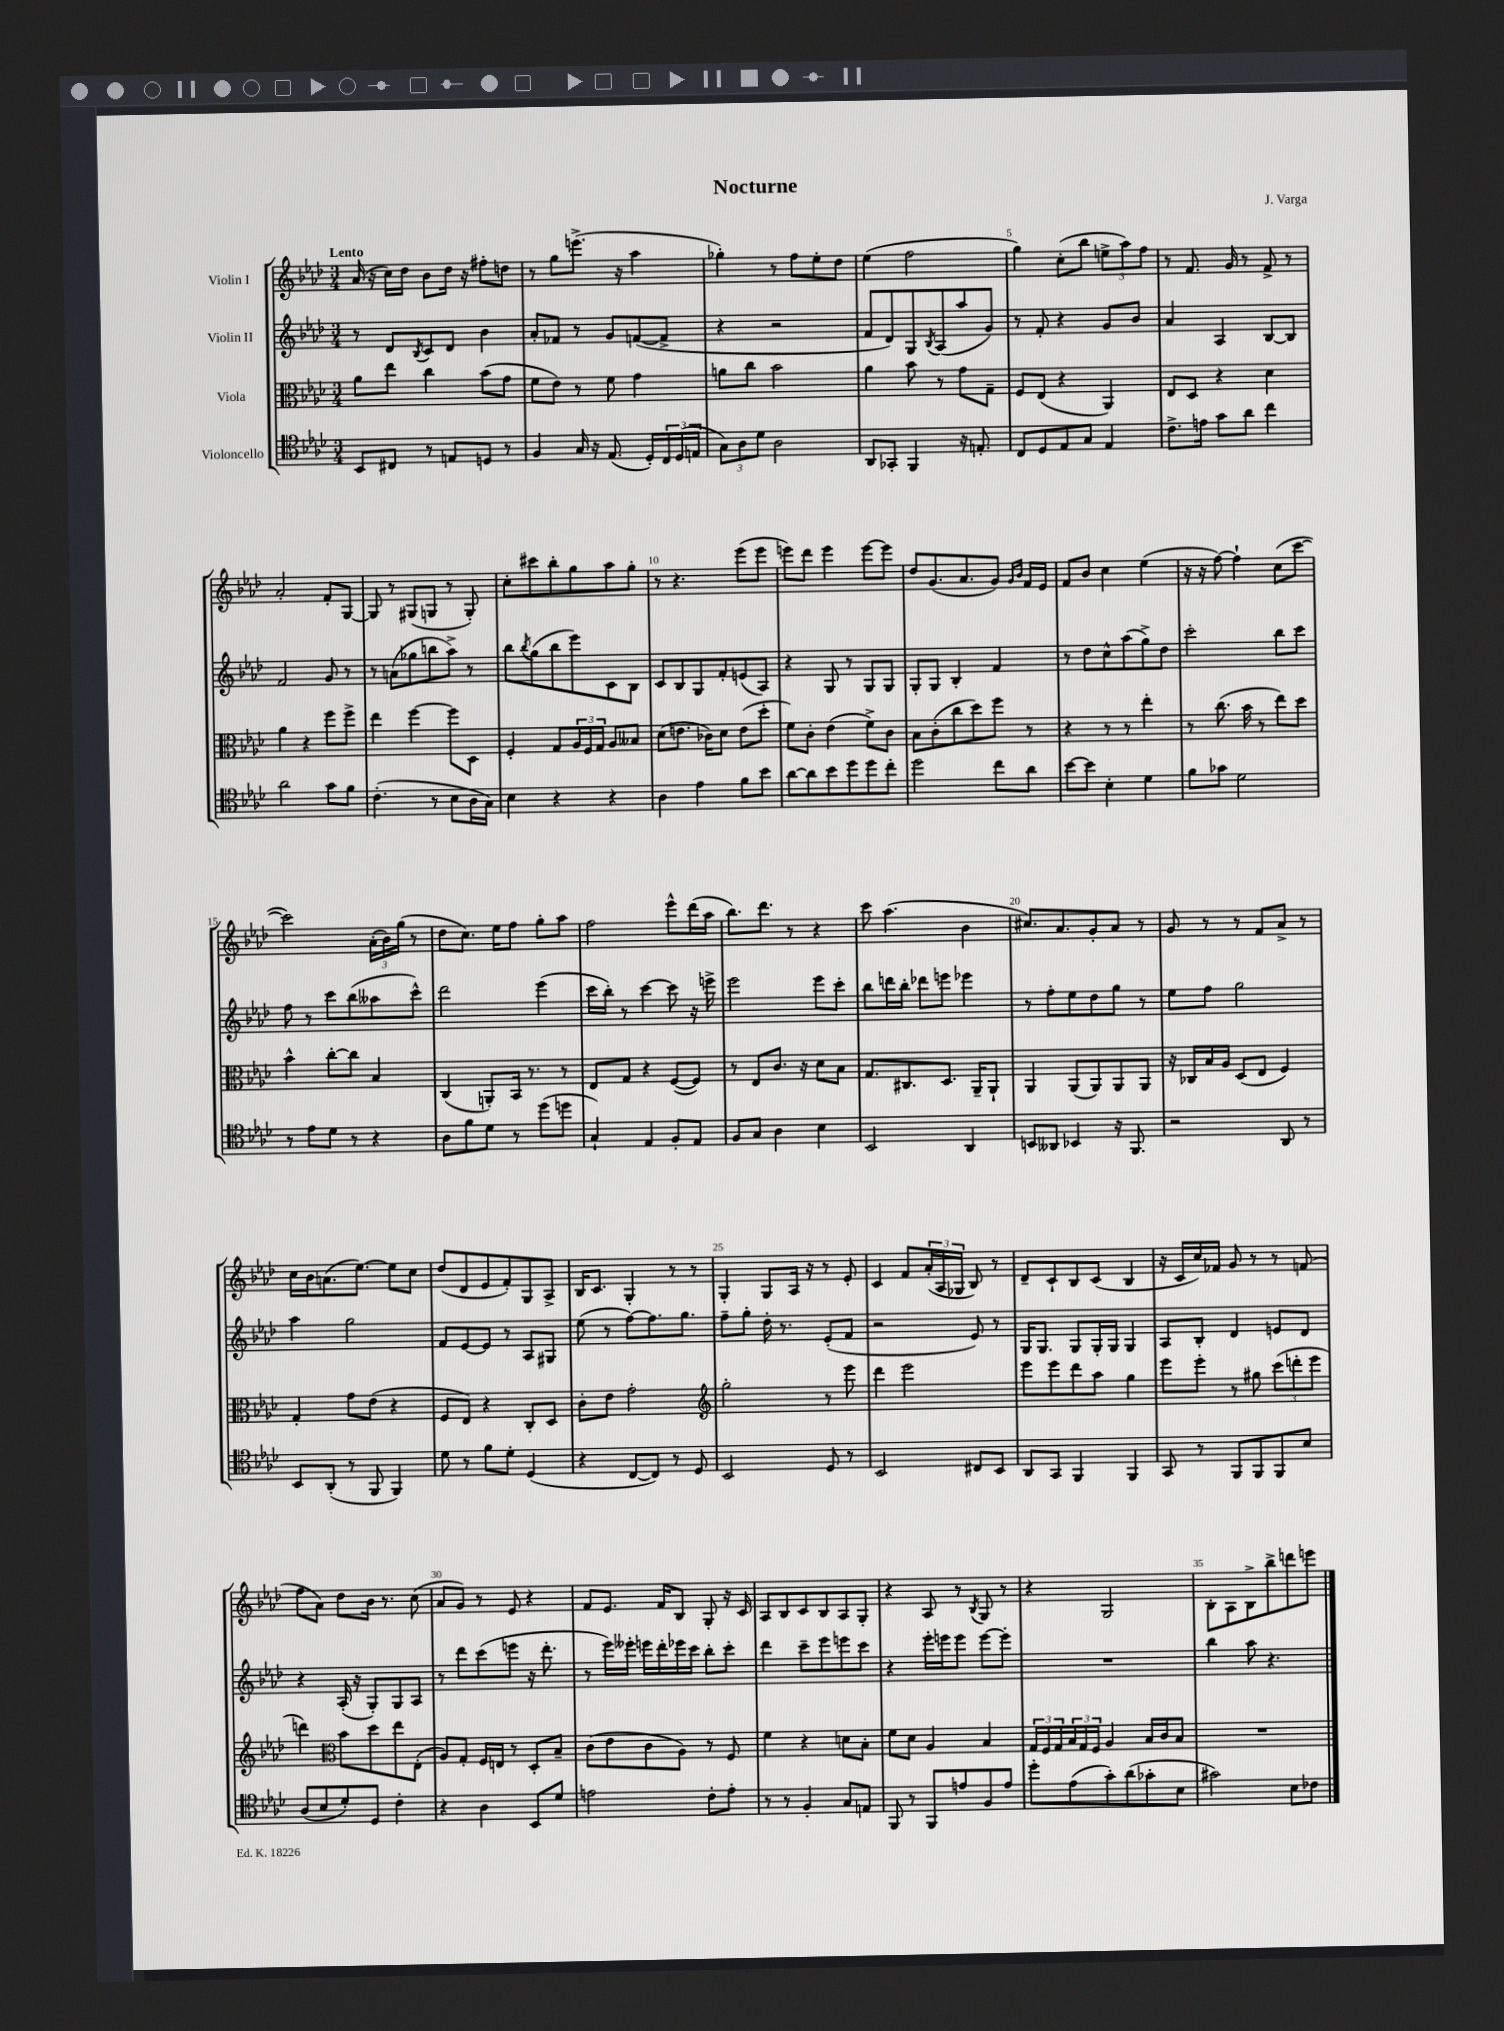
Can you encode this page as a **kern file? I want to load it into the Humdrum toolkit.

**kern	**kern	**kern	**kern
*staff4	*staff3	*staff2	*staff1
*clefC4	*clefC3	*clefG2	*clefG2
*k[b-e-a-d-]	*k[b-e-a-d-]	*k[b-e-a-d-]	*k[b-e-a-d-]
*M3/4	*M3/4	*M3/4	*M3/4
8BB-	8a-	8r	(16a-
.	.	.	16r
8C#	8ee-	8d-	16cc)
.	.	.	16dd-
.	.	8qB-	.
8r	4cc	8c	8b-
8E	.	8d-	16dd-
.	.	.	16r
8D	(8b-	4b-	8ff#'
8r	8g	.	8dd
=	=	=	=
4F	8f	8a-'	8r
.	8e-)	8f-	8gg
16G	8r	8r	(8.eee^
16r	.	.	.
(8.E-	8f	8g	.
.	.	.	16r
.	4g	([8f	4aa-
16D-')	.	.	.
24C	.	8f^]	.
(24D-	.	.	.
24E	.	.	.
=	=	=	=
12G)	8a	4r	4gg-')
12A-	.	.	.
.	8cc	.	.
12d-	.	.	.
2A-	2b-	2r	8r
.	.	.	8ff
.	.	.	8ee-'
.	.	.	8dd-
=	=	=	=
8AA-	4a-	8f	(4ee-
8GG-'	.	8d-)	.
4FF	8b-	8G	2ff
.	.	8qB-	.
.	8r	(8A-	.
16r	8g	8aa-	.
8.E'	.	.	.
.	8G~	8g)	.
=	=	=	=
8C	8F	8r	4gg)
8D-	(8E-	8f'	.
8E-	4r	4r	(8cc'
8G	.	.	8bb-
4E-	4AA-)	8g	12ee^
.	.	.	12aa-)
.	.	8b-	.
.	.	.	12ff
=	=	=	=
8.c^	8E-	4a-	8r
.	8D-	.	8.f
16e	.	.	.
8g	4r	4A-	.
.	.	.	16g
8a-	.	.	8r
4cc	4d-	[8B-	8f^
.	.	8B-]	8r
=	=	=	=
2a-	4a-	2f	2a-'
.	4r	.	.
8g	8ff	8g	8f'
8f	8ff^	8r	[8G
=	=	=	=
(4.c'	4ee-	8r	8G]
.	.	(8a	8r
.	[4ff	8gg-	(8G#
8r	.	8bb	8G
8B-	8ff]	8aa-^)	8r
16A-	8D-	8r	8G')
16G)	.	.	.
=	=	=	=
4B-	4F'	8bb-	8cc'
.	.	8qbb-	.
.	.	(8gg	8ccc#
4r	8G	8bb-	8bb-'
.	24A-	8eee-)	8gg
.	24F	.	.
.	24G	.	.
4r	8A-	8c	8aa-
.	8B--	8B-	8gg'
=	=	=	=
4A-	(8d-	8c	8r
.	8.e	8B-	4.r
4e-	.	8G	.
.	16c-)	.	.
.	8d-	8f'	.
8f	(8e	(8e	(8eee-
8b-	8dd-'	8A-)	8eee-
=	=	=	=
[8a-	8f)	4r	8eee)
8a-]	8c'	.	8ddd-
8b-	(4e-	8G	4eee
8dd-	.	8r	.
8dd-	8f^)	8G	[8eee
8cc'	8c	8G	8eee]
=	=	=	=
2dd-	8B-	8G'	8dd-
.	(8c'	8G	(8.g
.	8cc	4B-'	.
.	.	.	8.a-
.	8dd-)	.	.
8cc	8ff	4f	8g)
.	.	.	16qqg
.	.	.	16qqb-
8a-	8r	.	16f
.	.	.	16e-
=	=	=	=
[8b-	4r	8r	8f
8b-]	.	8dd-	8b-
4B-'	8r	8cc^^	4cc
.	8r	(8aa-	.
4d-	4ee-'	8gg^)	(4ee-
.	.	8dd-	.
=	=	=	=
8f	8r	2ccc'	16r
.	.	.	16r
8g-	(8.cc	.	[8ff)
2d-	.	.	4ff`]
.	16b-	.	.
.	8r	.	.
.	8ee-)	8bb-	(8cc
.	8dd-	8ccc	[8ccc
=	=	=	=
8r	4b-^^	8ff	2ccc])
8e-	.	8r	.
8d-	[8cc'	8ccc	.
8r	8cc]	(8bb-	.
4r	4B-	8aa--	(24a-'
.	.	.	24b-)
.	.	.	(24gg
.	.	8ccc^^)	8r
=	=	=	=
8A-	(4C	2ddd-	8dd-
8f	.	.	8.cc)
8d-	8AA')	.	.
.	.	.	16ee-
8r	16BB-	.	8ff
.	8.r	.	.
(8dd-	.	(4eee-	8gg'
8dd	8r	.	8aa-
=	=	=	=
4G`)	8E-	16ccc	2ff
.	.	16bb-')	.
.	8G	8r	.
4E-	4r	[4ccc	.
8F'	([8F	8ccc]	8eee-^^
8E-	8F])	16r	(16ddd-
.	.	16eee^	16aa-
=	=	=	=
8F	8r	2eee-	8.bb-)
8G	8E-	.	.
.	.	.	8.ddd-
4A-	8.c	.	.
.	.	.	8r
.	16r	.	.
4B-	8d-	8eee-	4r
.	8B-	8ccc'	.
=	=	=	=
2BB-	8.G	8bb-	8ccc
.	.	16ddd	(4.aa-
.	8.C#	16bb-'	.
.	.	8ddd-	.
.	8.D-	8eee	.
4AA-	.	4eee-	4b-
.	16AA-~	.	.
.	8AA-`	.	.
=	=	=	=
8BB	4AA-	8r	8.cc#)
8AA--	.	8ff'	.
.	.	.	8.a-
4BB-	(8AA-	8ee-	.
.	8AA-)	8dd-	8g'
16r	8AA-	8gg	8a-
8.FF	.	.	.
.	8AA-	8r	8r
=	=	=	=
2r	16r	8ee-	8g
.	16C-	.	.
.	16B-	8ff	8r
.	16A-	.	.
.	(8D-	2gg	8r
.	8E-	.	8f
8AA-	4F)	.	8a-^
8r	.	.	8r
=	=	=	=
8BB-	4G'	4aa-	16cc
.	.	.	16b-
(8AA-'	.	.	(8.a
8r	8g	2gg	.
.	.	.	[8.ee-)
8FF	(8e-	.	.
4FF)	4r	.	8ee-]
.	.	.	8cc
=	=	=	=
8d-	8F	8f	(8dd-
8r	8E-)	[8e-	8d-
8f	4r	8e-]	8e-
8d-'	.	8r	8f')
(4D-	8C'	8A-	8G
.	8D-	8G#	8A-^
=	=	=	=
4r	8c'	(8ee-	16B-
.	.	.	8.c
.	8e-	8r	.
[8C	2g'	[8ff)	4G'
8C])	.	8.ff]	.
8r	.	.	8r
.	.	8.gg	.
8D-	.	.	8r
=	=	=	=
*	*clefG2	*	*
2BB-	2gg'	8ff~	4G'
.	.	8gg'	.
.	.	16dd-'	8G
.	.	8.r	.
.	.	.	16A-
.	.	.	16r
8D-	8r	(8e-'	8r
8r	8eee-	8f	8e-'
=	=	=	=
2BB-	4ddd-	2r	4c
.	2eee-	.	8f
.	.	.	(24a-'
.	.	.	24A-
.	.	.	24G-
8C#	.	8e-)	8B-)
8BB-	.	8r	8r
=	=	=	=
8AA-	8eee-	16G	8d-~
.	.	8.G	.
8GG	8eee-	.	8c`
4FF	8ddd-	8G	8B-
.	8aa-	16G'	(8c
.	.	16G	.
4FF	4gg	4G	4B-
=	=	=	=
8GG	8eee-	8A-	16r
.	.	.	16c
8r	8eee-'	8B-'	16cc)
.	.	.	16f-
8FF	8r	4d-	8g
8FF	8gg#	.	8r
8FF	(12ccc	8e	8r
.	12ddd'	.	.
8B-	.	8d-	(8f
.	12eee-	.	.
=	=	=	=
(8A-	4ddd)	4r	8ff
8B-	.	.	8a-)
*	*clefC3	*	*
8d-')	8b-	(16A-'	8dd-
.	.	16r	.
8D-	8dd-	8G')	16b-
.	.	.	8.r
4c'	8ee-	8G	.
.	(8E-'	8A-	(8cc
=	=	=	=
4r	8A-)	8r	8a-
.	8G'	8ddd-	8g)
4A-	16F	(8ccc	8r
.	16E	.	.
.	8r	8eee	8e-
8BB-	8D-'	16r	4r
.	.	8.ddd-'	.
8d-	8B-~	.	.
=	=	=	=
2e	(8c	8r	8f
.	8e-	16eee-)	8.e-
.	.	16eee--'	.
.	8c	16eee	.
.	.	16ddd-'	16f
.	8A-)	16eee-	8B-
.	.	16ccc	.
8c'	8r	8bb-'	8G'
8e'	8F	8ccc'	16r
.	.	.	16c
=	=	=	=
8r	4f	4ddd-	8A-
8r	.	.	8B-
4F'	4r	8ccc~	8c
.	.	8eee-	8B-
8G	8d	8eee	8A-
8E	8B-'	8ccc	8G'
=	=	=	=
8FF	8f	4r	4r
8r	8d-	.	.
8FF	4A-	16eee-'	8A-
.	.	16eee	.
8e	.	8eee	8r
.	.	.	8qB-
8F	4B-	[8eee	8G
8e	.	8eee']	8r
=	=	=	=
8dd-'	24G	2.r	4r
.	24F	.	.
.	24G	.	.
(8e-	24B-	.	.
.	24G	.	.
.	24F	.	.
8g')	4A-	.	2G
(8a-	.	.	.
8g-'	16B-	.	.
.	16c	.	.
8B-	8B-	.	.
=	=	=	=
2g#)	2.r	4bb-	8B-'
.	.	.	8A-
.	.	8aa-	8B-^
.	.	4.r	8bb-^
8B-	.	.	8ddd
8c-	.	.	8eee
==	==	==	==
*-	*-	*-	*-
